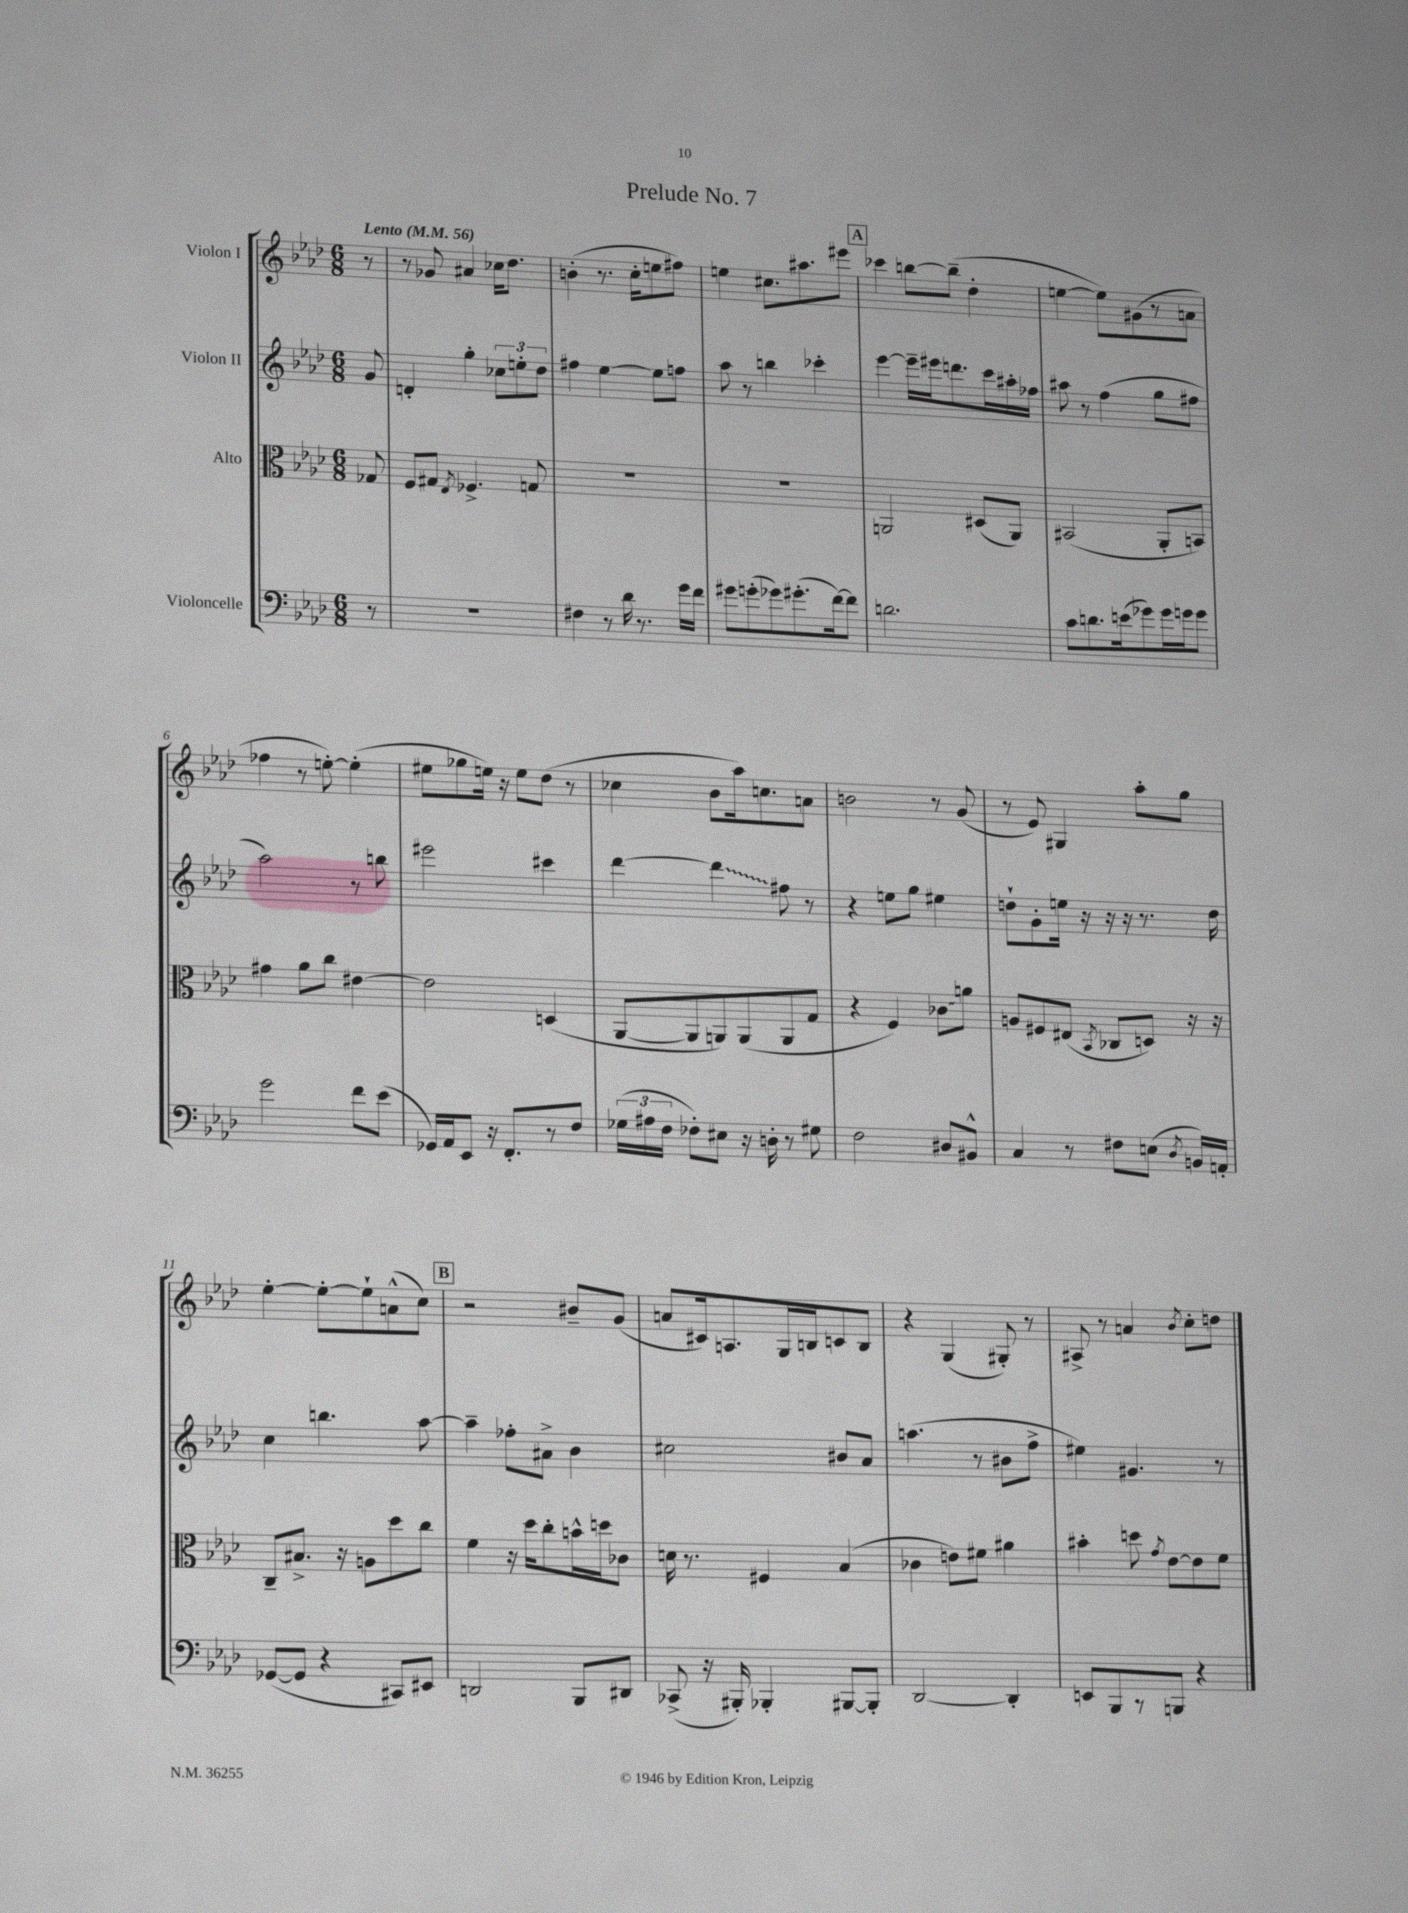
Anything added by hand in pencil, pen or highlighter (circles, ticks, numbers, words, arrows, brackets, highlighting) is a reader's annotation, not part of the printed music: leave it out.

**kern	**kern	**kern	**kern
*staff4	*staff3	*staff2	*staff1
*clefF4	*clefC3	*clefG2	*clefG2
*k[b-e-a-d-]	*k[b-e-a-d-]	*k[b-e-a-d-]	*k[b-e-a-d-]
*M6/8	*M6/8	*M6/8	*M6/8
*MM56	*MM56	*MM56	*MM56
8r	8G-/	8g/	8r
=	=	=	=
2.r	8F/L	4d'/	8r
.	8G#/J	.	8g-/
.	8qE-/	.	.
.	4.F-^/	4gg'\	4a#/
.	.	12cc-\L	16cc-\LK
.	.	.	8.dd-\J
.	.	12ee'\	.
.	8G/	.	.
.	.	12dd-\J	.
=	=	=	=
4F#\	2.r	4ff#\	(4b'\
8r	.	[4ee-\	8.r
16d-\	.	.	.
8.r	.	.	16cc'\LK
.	.	8ee-\]L	8ee\
16g\LL	.	8ff\J	8ff#\J)
16f\JJ	.	.	.
=	=	=	=
8g#\L	2.r	8aa-\	4ee\
(8g'\	.	8r	.
8g-\)	.	4bb\	8.cc#\L
(8.g#'\	.	.	.
.	.	.	8.aa#\
.	.	4ccc-'\	.
[16f\k)	.	.	.
8f\]J	.	.	8eee#\J
=	=	=	=
2.d\	2AA/	[4eee-\	4ccc-\
.	.	16eee-~\]LL	[8bb\L
.	.	16eee#\J	.
.	.	8.ddd\	(8bb~\]J
.	(8D#/L	.	4dd-'\
.	.	16ccc\L	.
.	8AA/J)	16aa#'\	.
.	.	16ff-\JJ	.
=	=	=	=
8c\L	(2BB#/	8aa#\	[4ee\
8.d\	.	8r	.
.	.	(4ff\	8ee\]L)
(16e\k	.	.	.
8g-\)	.	.	(8g#\
16g-\L	8AA-'/L	8gg\L	8r
16g\J	.	.	.
8g\J	8BB/J)	8ff#\J	8a\J
=	=	=	=
2g\	4g#\	2aa-\)	4ff-\
.	8a-\L	.	8r
.	8cc\J	.	[8ee'\)
8f\L	[4e#\	8r	(4ee'\]
(8e-\J	.	8bb\	.
=	=	=	=
16GG-/LL)	2e#\]	2eee#\	8ee#\L
16AA-/J	.	.	.
8EE-/J	.	.	8gg-\
16r	.	.	16ee\Jk)
8.FF'/L	.	.	16r
.	.	.	8ee\L
8r	(4D/	4ccc#\	(8dd-\J
8F/J	.	.	8r
=	=	=	=
(24G-\LL	[8AA-/L	[4ddd-\	4cc-\
24A#\	.	.	.
24F\JJ	.	.	.
8F-'\L)	8AA-/]	.	.
8E#\J	8AA/)	4ddd-\]	8b-\L
16r	(8AA/	.	16aa-\k)
16D'\	.	.	8.cc\
8r	8AA/	8ff#\	.
8G#\	8G/J	8r	8a\J
=	=	=	=
2F\	4r	4r	2b\
.	4F/)	8ee\L	.
.	.	8gg\J	.
8D#/L	8c-\L	4ee#\	8r
8BB#^^/J	8a\J	.	(8g/
=	=	=	=
4C/	8A/L	8dd`\L	8r
.	8F#/	8g'\	8e-/)
8r	(8E#/J	16ee\Jk	4G#/
.	.	16r	.
.	8qBB-/	.	.
8F#\L	8C-/L	16r	.
.	.	16r	.
(8E\J	8D/J)	8.r	8aa-'\L
8qD-/	.	.	.
16BB/LL)	16r	.	8gg\J
16AA'/JJ	16r	16dd\	.
=	=	=	=
([8GG-/L	8C~/L	4cc\	[4ee-'\
8GG-/]J	8.B#^/J	.	.
4r	.	4.bb\	8ee-'\_L
.	16r	.	.
.	8A\L	.	8ee-`\]
8CC#/L)	8dd-\	.	(8a^^\
8EE#/J	8cc\J	[8aa-\	8cc\J)
=	=	=	=
2DD/	4f\	4aa-~\]	2r
.	16r	8ff-'\L	.
.	16dd-\LK	.	.
.	8cc'\	8a#^\J	.
8BBB-/L	16b^^\L	4b-\	8b#~/L
.	16dd\J	.	.
8DD#/J	8c-\J	.	(8g/J
=	=	=	=
(8CC-^/	16d\	2cc#\	8a/L
.	8.r	.	.
16r	.	.	16c#/k)
16BBB#'/)	.	.	8.A/
4BBB-'/	4F#/	.	.
.	.	.	16G/L
.	.	.	16B/J
[8BBB#/L	(4B-/	8b#/L	8c/
8BBB#'/]J	.	8a-/J	8B/J
=	=	=	=
[2DD-/	4c-\	(4.aa\	4r
.	8e\L)	.	(4G/
.	8f#\J	8r	.
4DD-'/]	4a#\	8b#\L	8G#'/)
.	.	8ff^\J	8r
=	=	=	=
8EE/L	4b#'\	4ee#\)	8A#^/
8BBB-/	.	.	8r
8r	8dd\	4.g#/	4a/
.	8qg/	.	.
8BBB/J	[8e-\L	.	.
.	.	.	8qb-/
4r	8e-\]	.	8cc'\L
.	8f\J	8r	8dd\J
==	==	==	==
*-	*-	*-	*-
